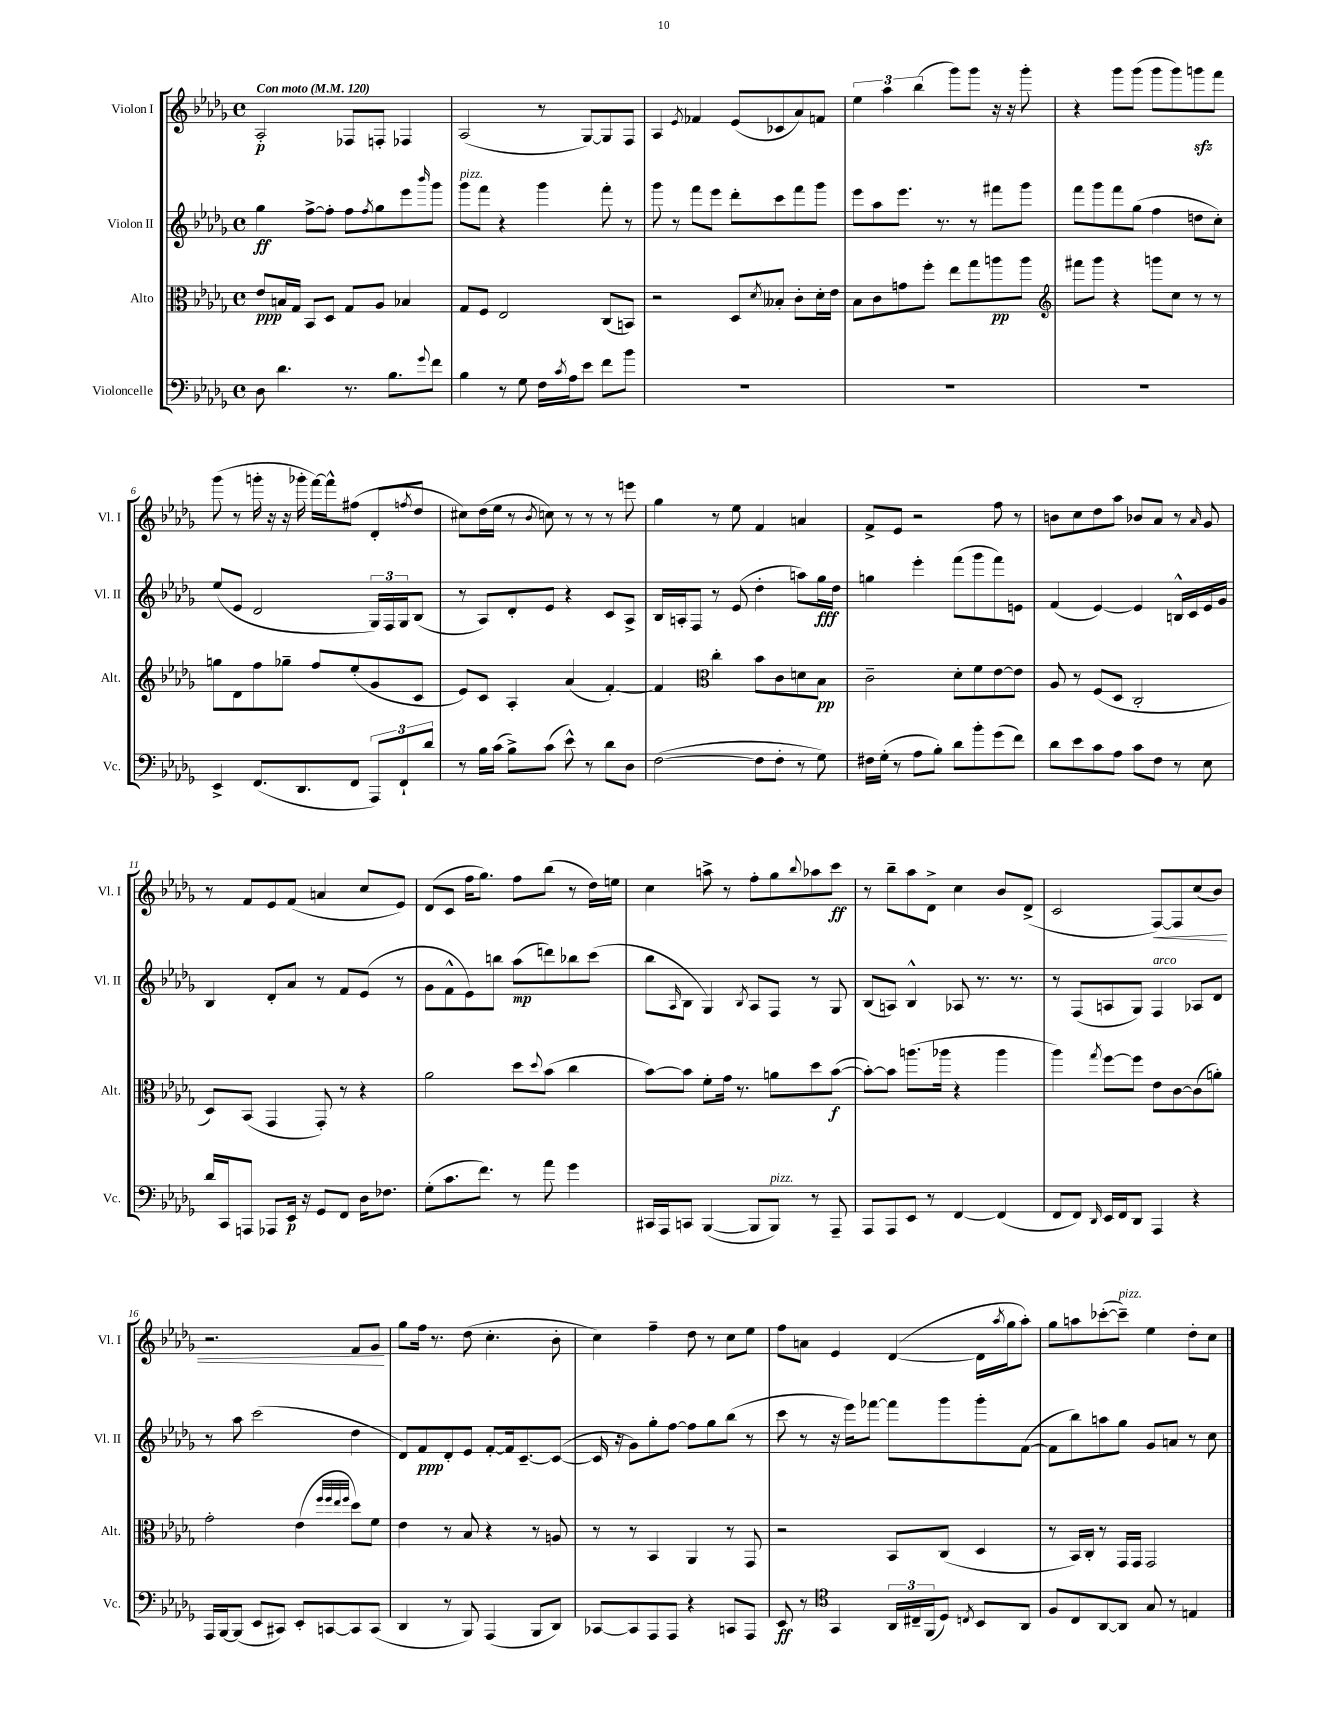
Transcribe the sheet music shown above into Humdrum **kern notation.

**kern	**dynam	**kern	**dynam	**kern	**dynam	**kern	**dynam
*part4	*part4	*part3	*part3	*part2	*part2	*part1	*part1
*staff4	*staff4	*staff3	*staff3	*staff2	*staff2	*staff1	*staff1
*I"Violoncelle	*	*I"Alto	*	*I"Violon II	*	*I"Violon I	*
*I'Vc.	*	*I'Alt.	*	*I'Vl. II	*	*I'Vl. I	*
*clefF4	*	*clefC3	*	*clefG2	*	*clefG2	*
*k[b-e-a-d-g-]	*	*k[b-e-a-d-g-]	*	*k[b-e-a-d-g-]	*	*k[b-e-a-d-g-]	*
*M4/4	*	*M4/4	*	*M4/4	*	*M4/4	*
*met(c)	*	*met(c)	*	*met(c)	*	*met(c)	*
*MM120	*	*MM120	*	*MM120	*	*MM120	*
=1	=1	=1	=1	=1	=1	=1	=1
!	!	!	!	!	!	!LO:TX:a:B:t=Con moto	!
8D-\	.	8e-/L	ppp	4gg-\	ff	2A-'/	p
4.d-\	.	16Bn/L	.	.	.	.	.
.	.	16G-/JJ	.	.	.	.	.
.	.	8BB-/L	.	[8ff^\L	.	.	.
.	.	8D-/J	.	8ff'\J]	.	.	.
8.r	.	8G-/L	.	8ff\L	.	8F-X/L	.
.	.	.	.	8qff/	.	.	.
.	.	8A-/J	.	8gg-\	.	8Fn'/J	.
8.B-\L	.	.	.	.	.	.	.
.	.	4B-X/	.	8eee-\	.	4F-X/	.
8qqg-/	.	.	.	16qqbbb-/	.	.	.
8f\J	.	.	.	8ggg-\J	.	.	.
=2	=2	=2	=2	=2	=2	=2	=2
!	!	!	!	!LO:TX:a:i:t=pizz.	!	!	!
4B-\	.	8G-/L	.	8ggg-\L	.	(2A-/	.
.	.	8F/J	.	8fff\J	.	.	.
8r	.	2E-/	.	4r	.	.	.
8G-\	.	.	.	.	.	.	.
16F\LL	.	.	.	4ggg-\	.	8r	.
8qc/	.	.	.	.	.	.	.
16A-\J	.	.	.	.	.	.	.
8e-\J	.	.	.	.	.	[8G-/L)	.
8f\L	.	(8C/L	.	8fff'\	.	8G-/]	.
8b-\J	.	8BBn/J)	.	8r	.	8F/J	.
=3	=3	=3	=3	=3	=3	=3	=3
1r	.	2r	.	8ggg-\	.	4A-/	.
.	.	.	.	8r	.	.	.
.	.	.	.	.	.	8qe-/	.
.	.	.	.	8fff\L	.	4f-X/	.
.	.	.	.	8eee-\J	.	.	.
.	.	8D-/L	.	8ddd-'\L	.	(8e-/L	.
.	.	8qd-/	.	.	.	.	.
.	.	8B--X'/J	.	8ccc\	.	8c-X/	.
.	.	8c'\L	.	8fff\	.	8a-/)	.
.	.	16d-'\L	.	8ggg-\J	.	8fn/J	.
.	.	16e-\JJ	.	.	.	.	.
=4	=4	=4	=4	=4	=4	=4	=4
1r	.	8B-\L	.	8eee-\L	.	6ee-\	.
.	.	8c\	.	8aa-\	.	.	.
.	.	.	.	.	.	6aa-\	.
.	.	8gn\	.	8.eee-\J	.	.	.
.	.	.	.	.	.	(6bb-\	.
.	.	8ff'\J	.	.	.	.	.
.	.	.	.	8.r	.	.	.
.	.	8ee-\L	.	.	.	8ggg-\L)	.
.	.	8gg-\	.	8r	.	8ggg-\J	.
.	.	8aan\	pp	8fff#X\L	.	16r	.
.	.	.	.	.	.	16r	.
.	.	8aa\J	.	8ggg-\J	.	8ggg-'\	.
=5	=5	=5	=5	=5	=5	=5	=5
*	*	*clefG2	*	*	*	*	*
1r	.	8fff#X\L	.	8fff\L	.	4r	.
.	.	8ggg-\J	.	8ggg-\	.	.	.
.	.	4r	.	8fff\	.	8ggg-\L	.
.	.	.	.	(8gg-\J	.	(8ggg-\J	.
.	.	8gggn\L	.	4ff\	.	8ggg-\L	.
.	.	8cc\J	.	.	.	8ggg-\)	.
.	.	8r	.	8ddn\L	.	8gggnzz\	.
.	.	8r	.	8cc'\J)	.	8fff\J	.
!!LO:LB:g=z
=6	=6	=6	=6	=6	=6	=6	=6
4EE-^/	.	8ggn\L	.	(8ee-/L	.	(8ggg-\	.
.	.	8d-\	.	8e-/J	.	8r	.
(8.FF/L	.	8ff\	.	2d-/	.	16gggn'\	.
.	.	.	.	.	.	16r	.
.	.	8gg-X~\J	.	.	.	16r	.
8.DD-/	.	.	.	.	.	16ggg-X'\	.
.	.	8ff/L	.	.	.	[16fff\LL)	.
.	.	.	.	.	.	16fff^^\J]	.
8FF/J	.	(8ee-'/	.	.	.	(8ff#X\J	.
12AAA-/L)	.	8g-/	.	24G-/LL)	.	8d-'/L	.
.	.	.	.	24F/	.	.	.
12FF`/	.	.	.	24G-/J	.	.	.
.	.	.	.	.	.	8qffn/	.
.	.	8c/J	.	(8B-/J	.	8dd-/J	.
12d-/J	.	.	.	.	.	.	.
=7	=7	=7	=7	=7	=7	=7	=7
8r	.	8e-/L)	.	8r	.	8cc#X\L)	.
16B-\LL	.	8c/J	.	8A-/L)	.	(16dd-\L	.
(16c\JJ	.	.	.	.	.	16ee-\JJ	.
8B-^\L)	.	4A-'/	.	8d-'/	.	8r	.
.	.	.	.	.	.	8qb-/	.
(8c\J	.	.	.	8e-/J	.	8ccn\)	.
8e-^^\)	.	(4a-/	.	4r	.	8r	.
8r	.	.	.	.	.	8r	.
8d-\L	.	[4f'/)	.	8c/L	.	8r	.
8D-\J	.	.	.	8A-^/J	.	8eeen\	.
=8	=8	=8	=8	=8	=8	=8	=8
([2F\	.	4f/]	.	16B-/LL	.	4gg-\	.
.	.	.	.	16An'/J	.	.	.
.	.	.	.	8F/J	.	.	.
*	*	*clefC3	*	*	*	*	*
.	.	4cc'\	.	8r	.	8r	.
.	.	.	.	(8e-/	.	8ee-\	.
8F\L]	.	8b-\L	.	4dd-'\	.	4f/	.
8F'\J	.	8c\	.	.	.	.	.
8r	.	8dn\	.	8aan\L)	.	4an/	.
8G-\)	.	8B-\J	pp	16gg-\L	fff	.	.
.	.	.	.	16dd-\JJ	.	.	.
=9	=9	=9	=9	=9	=9	=9	=9
16F#X\LL	.	2c~\	.	4ggn\	.	8f^/L	.
(16G-'\JJ	.	.	.	.	.	.	.
8r	.	.	.	.	.	8e-/J	.
8A-\L	.	.	.	4eee-'\	.	2r	.
8B-'\J)	.	.	.	.	.	.	.
8d-\L	.	8d-'\L	.	(8fff\L	.	.	.
8b-'\	.	8f\	.	8ggg-\	.	.	.
(8g-\	.	[8e-\	.	8fff\)	.	8ff\	.
8f\J)	.	8e-\J]	.	8en\J	.	8r	.
=10	=10	=10	=10	=10	=10	=10	=10
8d-\L	.	8A-/	.	(4f/	.	8bn\L	.
8e-\	.	8r	.	.	.	8cc\	.
8c\	.	(8F/L	.	[4e-/)	.	8dd-\	.
8A-\J	.	8D-/J	.	.	.	8aa-\J	.
8c\L	.	2C'/	.	4e-/]	.	8b-X/L	.
8F\J	.	.	.	.	.	8a-/J	.
8r	.	.	.	16Bn^^/LL	.	8r	.
.	.	.	.	16c/	.	.	.
.	.	.	.	.	.	16qqa-/	.
8E-\	.	.	.	16e-/	.	8g-/	.
.	.	.	.	16g-/JJ	.	.	.
!!LO:LB:g=z
=11	=11	=11	=11	=11	=11	=11	=11
16d-/LL	.	8D-/L)	.	4B-/	.	8r	.
16CC/J	.	.	.	.	.	.	.
8AAAn/J	.	(8BB-/J	.	.	.	8f/L	.
8AAA-X/L	.	4GG-/	.	8d-'/L	.	8e-/	.
16EE-/Jk	p	.	.	8a-/J	.	(8f/J	.
16r	.	.	.	.	.	.	.
8GG-/L	.	8GG-'/)	.	8r	.	4an/	.
8FF/J	.	8r	.	8f/L	.	.	.
16D-\KL	.	4r	.	(8e-/J	.	8cc/L	.
8.F-X\J	.	.	.	.	.	.	.
.	.	.	.	8r	.	8e-/J)	.
=12	=12	=12	=12	=12	=12	=12	=12
(8G-'\L	.	2a-\	.	8g-\L	.	(8d-/L	.
8.c\	.	.	.	8f^^\	.	8c/J	.
.	.	.	.	8e-\)	.	16ff\KL	.
8.f\J)	.	.	.	.	.	8.gg-\J)	.
.	.	.	.	8bbn\J	.	.	.
8r	.	8dd-\L	.	(8aa-\L	mp	8ff\L	.
.	.	8qqdd-/	.	.	.	.	.
8a-\	.	(8b-\J	.	8dddn\)	.	(8bb-\J	.
4g-\	.	4cc\	.	8bb-X\	.	8r	.
.	.	.	.	(8ccc\J	.	16dd-\LL)	.
.	.	.	.	.	.	16een\JJ	.
=13	=13	=13	=13	=13	=13	=13	=13
16CC#X/LL	.	[8b-\L)	.	8bb-\L	.	4cc\	.
16AAA-/J	.	.	.	.	.	.	.
.	.	.	.	16qqA-/	.	.	.
8CCn/J	.	8b-\J]	.	8B-\J	.	.	.
([4BBB-/	.	8f'\L	.	4G-/)	.	8aan^\	.
.	.	16g-\Jk	.	.	.	8r	.
.	.	8.r	.	.	.	.	.
.	.	.	.	8qB-/	.	.	.
8BBB-/L]	.	.	.	8A-/L	.	8ff'\L	.
!LO:TX:a:i:t=pizz.	!	!	!	!	!	!	!
8BBB-/J)	.	8an\L	.	8F/J	.	8gg-\	.
.	.	.	.	.	.	8qqbb-/	.
8r	.	8dd-\	.	8r	.	8aa-X\	.
8AAA-~/	.	([8b-\J	f	8G-/	.	8ccc\J	ff
=14	=14	=14	=14	=14	=14	=14	=14
8AAA-/L	.	8b-'\L_)	.	(8B-/L	.	8r	.
8AAA-/	.	8b-\J]	.	8An/J)	.	8bb-~\L	.
8EE-/J	.	(8.aan\L	.	4B-^^/	.	8aa-\	.
8r	.	.	.	.	.	8d-^\J	.
.	.	16aa-X\Jk	.	.	.	.	.
[4FF/	.	4r	.	8A-X/	.	4cc\	.
.	.	.	.	8.r	.	.	.
(4FF/]	.	4aa-\	.	.	.	8b-/L	.
.	.	.	.	8.r	.	.	.
.	.	.	.	.	.	(8d-^/J	.
=15	=15	=15	=15	=15	=15	=15	=15
8FF/L	.	4aa-\)	.	8r	.	2c/	.
8FF/J)	.	.	.	(8F/L	.	.	.
16qqDD-/	.	8qgg-/	.	.	.	.	.
16EE-/LL	.	[8ff\L	.	8An/	.	.	.
16FF/J	.	.	.	.	.	.	.
8DD-/J	.	8ff\J]	.	8G-/J)	.	.	.
!	!	!	!	!LO:TX:a:i:t=arco	!	!	!
!	!	!	!	!	!	!	!LO:HP:b
4AAA-/	.	8e-\L	.	4F/	.	[8F/L)	<
.	.	[8c\	.	.	.	8F/]	.
4r	.	(8c\]	.	8A-X/L	.	(8cc/	.
.	.	8an'\J)	.	8d-/J	.	8b-/J)	.
!!LO:LB:g=z
=16	=16	=16	=16	=16	=16	=16	=16
16AAA-/LL	.	2g-'\	.	8r	.	2.r	.
[16BBB-/J	.	.	.	.	.	.	.
(8BBB-/J]	.	.	.	8aa-\	.	.	.
8EE-/L	.	.	.	(2ccc\	.	.	.
8CC#X/J)	.	.	.	.	.	.	.
8EE-'/L	.	(4e-\	.	.	.	.	.
[8CCn/	.	.	.	.	.	.	.
.	.	32qqff/LLL	.	.	.	.	.
.	.	32qqff/	.	.	.	.	.
.	.	32qqee-/	.	.	.	.	.
.	.	32qqff/JJJ	.	.	.	.	.
8CC/]	.	8dd-\L)	.	4dd-\	.	8f/L	.
(8CC/J	.	8f\J	.	.	.	8g-/J	.
.	.	.	.	.	.	.	[
=17	=17	=17	=17	=17	=17	=17	=17
4DD-/	.	4e-\	.	8d-/L)	.	8gg-\L	.
.	.	.	.	8f/	ppp	16ff\Jk	.
.	.	.	.	.	.	8.r	.
8r	.	8r	.	8d-'/	.	.	.
8BBB-/)	.	8B-/	.	8e-/J	.	(8dd-\	.
(4AAA-/	.	4r	.	[8f'/L	.	4.cc'\	.
.	.	.	.	16f/k]	.	.	.
.	.	.	.	[8.c~/	.	.	.
8BBB-/L	.	8r	.	.	.	.	.
8DD-/J)	.	8An/	.	(8c/J_	.	8b-'\	.
=18	=18	=18	=18	=18	=18	=18	=18
[8CC-X/L	.	8r	.	16c/]	.	4cc\)	.
.	.	.	.	16r	.	.	.
8CC-/]	.	8r	.	8g-\L)	.	.	.
8AAA-/	.	4BB-/	.	8gg-'\	.	4ff~\	.
8AAA-/J	.	.	.	[8ff\J	.	.	.
4r	.	4AA-/	.	8ff\L]	.	8dd-\	.
.	.	.	.	8gg-\	.	8r	.
8CCn/L	.	8r	.	(8bb-\J	.	8cc\L	.
8AAA-/J	.	8GG-/	.	8r	.	8ee-\J	.
=19	=19	=19	=19	=19	=19	=19	=19
8EE-/	ff	2r	.	8ccc\	.	8ff\L	.
8r	.	.	.	8r	.	8an\J	.
*clefC4	*	*	*	*	*	*	*
4GG-/	.	.	.	16r	.	4e-/	.
.	.	.	.	16eee-\KL)	.	.	.
.	.	.	.	[8fff-X\J	.	.	.
24AA-/LL	.	8BB-/L	.	8fff-\L]	.	([4d-/	.
24C#X~/	.	.	.	.	.	.	.
(24FF/J	.	.	.	.	.	.	.
8D-/J)	.	(8C/J	.	8ggg-\	.	.	.
8qCn/	.	.	.	.	.	.	.
8BB-/L	.	4D-/	.	8ggg-'\	.	16d-\LL]	.
.	.	.	.	.	.	8qaa-/	.
.	.	.	.	.	.	16gg-\J	.
8AA-/J	.	.	.	([8f\J	.	8aa-'\J)	.
=20	=20	=20	=20	=20	=20	=20	=20
8F/L	.	8r	.	8f\L]	.	8gg-\L	.
8C/	.	16BB-/LL)	.	8bb-\)	.	8aan\	.
.	.	16C'/JJ	.	.	.	.	.
[8AA-/	.	8r	.	8aan\	.	([8ccc-X'\	.
!	!	!	!	!	!	!LO:TX:a:i:t=pizz.	!
8AA-/J]	.	16GG-/LL	.	8gg-\J	.	8ccc-~\J])	.
.	.	16GG-/JJ	.	.	.	.	.
8G-/	.	2GG-/	.	8g-/L	.	4ee-\	.
8r	.	.	.	8an/J	.	.	.
4En/	.	.	.	8r	.	8dd-'\L	.
.	.	.	.	8cc\	.	8cc\J	.
==	==	==	==	==	==	==	==
*-	*-	*-	*-	*-	*-	*-	*-
